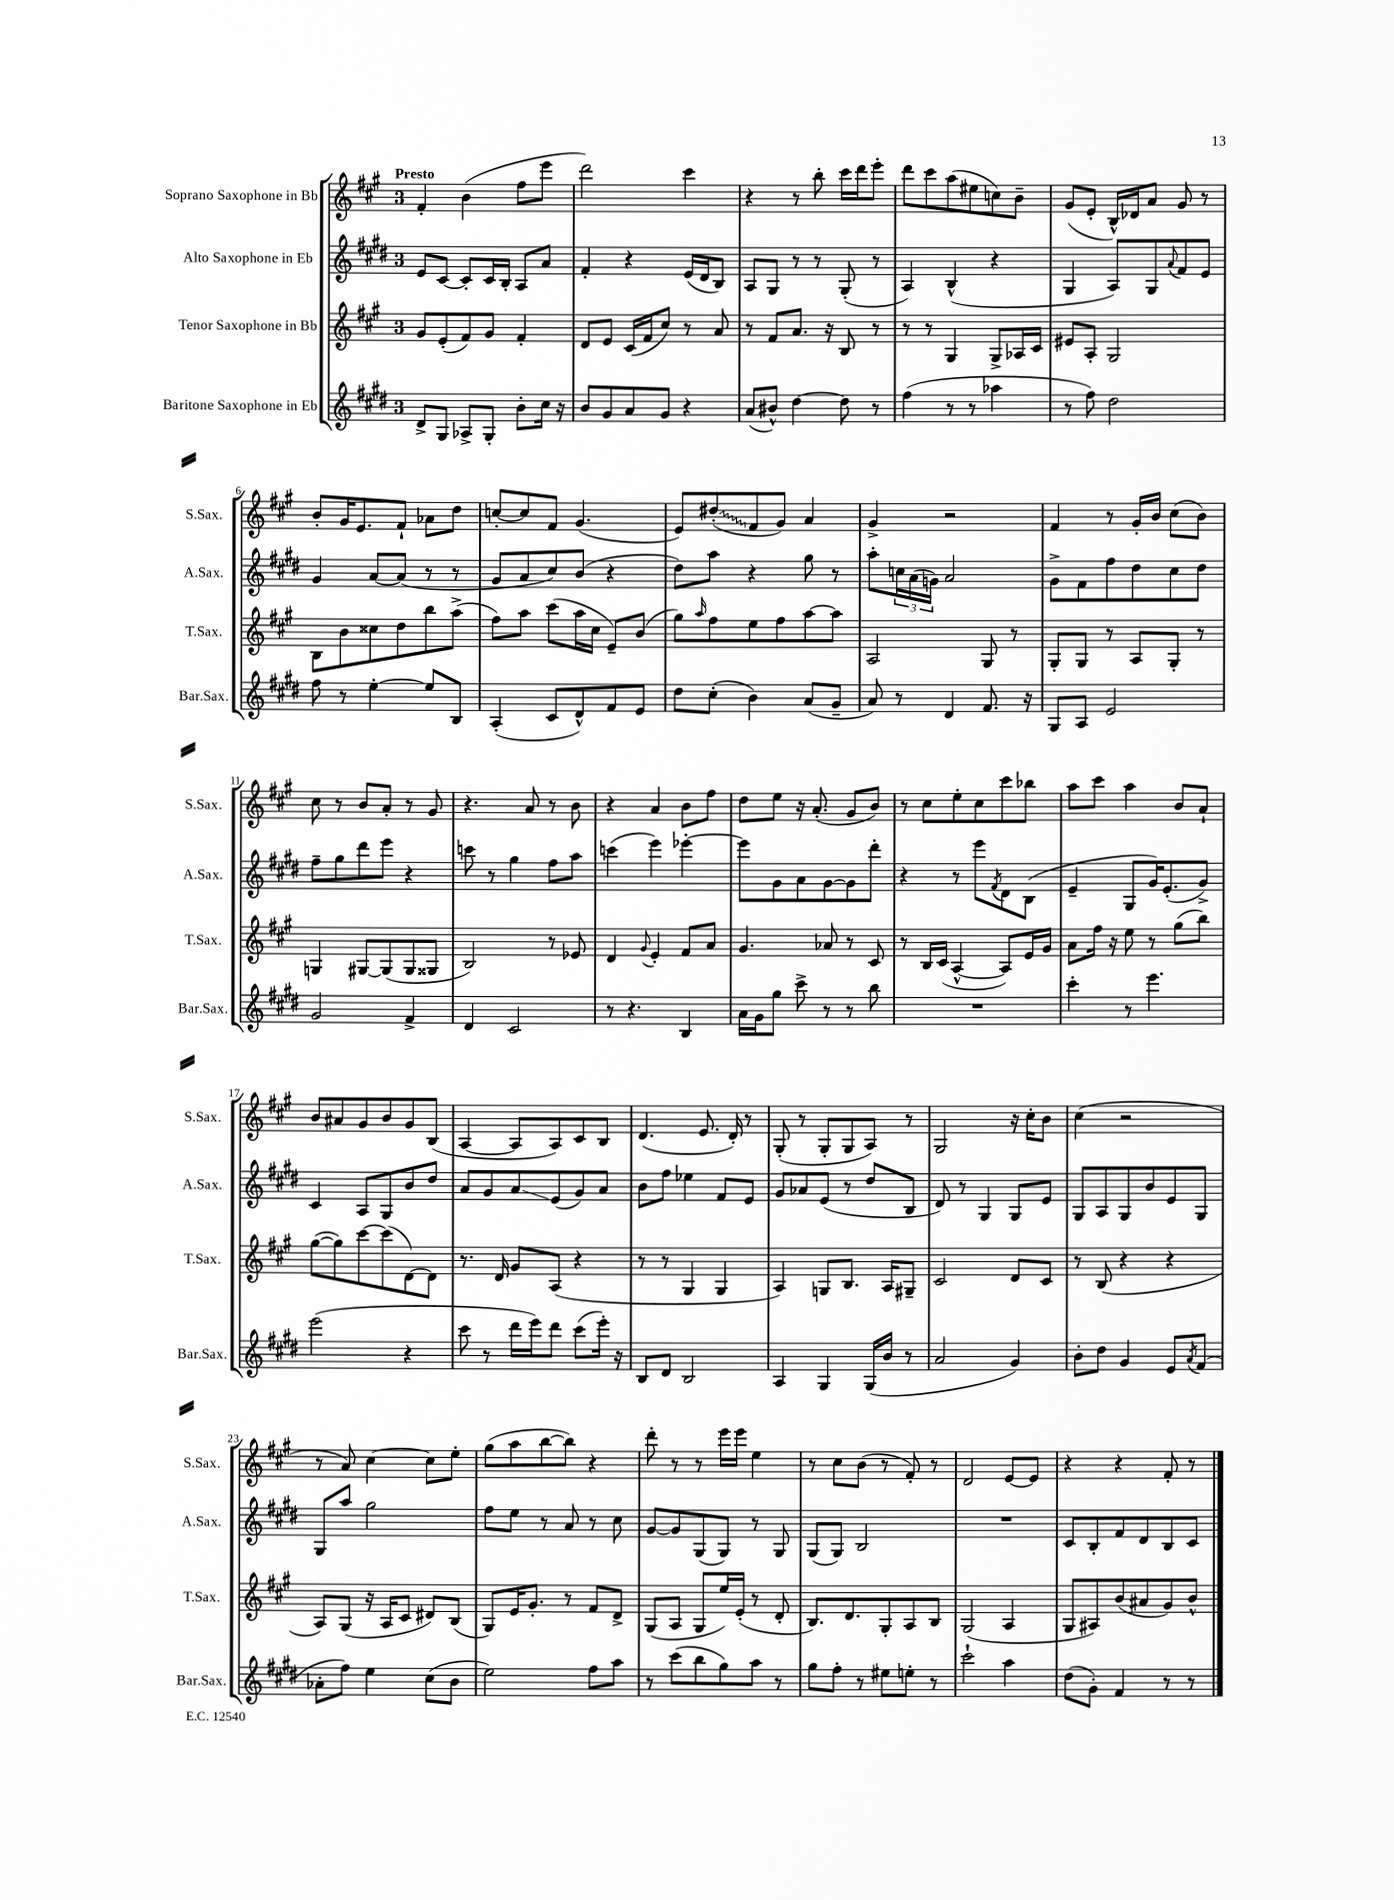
<<
\new StaffGroup <<
\new Staff = "s0" \with { instrumentName = "Soprano Saxophone in Bb" shortInstrumentName = "S.Sax." } {
    \clef treble \key a \major \once \override Staff.TimeSignature.style = #'single-digit \time 3/4 \tempo "Presto"
    fis'4-. b'4( fis''8 e'''8 |
    d'''2) cis'''4 |
    r4 r8 b''8-. cis'''16 d'''16 e'''8-. |
    d'''8 cis'''8 a''8( eis''8 c''8) b'8-- |
    gis'8( e'8-. b16-^) des'16 a'8 gis'8 r8 |
    b'8-. gis'16 e'8. fis'8-! aes'8 d''8 |
    c''8~-. c''8 fis'8 gis'4.( |
    e'8) \once \override Glissando.style = #'zigzag dis''8-.\glissando( fis'8 gis'8) a'4 |
    gis'4-> r2 |
    fis'4 r8 gis'16-. b'16 cis''8( b'8) |
    cis''8 r8 b'8 a'8-. r8 gis'8 |
    r4. a'8 r8 b'8 |
    r4 a'4 b'8 fis''8 |
    d''8 e''8 r16 a'8.-.( gis'8 b'8) |
    r8 cis''8 e''8-. cis''8 cis'''8 bes''8 |
    a''8 cis'''8 a''4 b'8 a'8-! |
    b'8 ais'8 gis'8 b'8 gis'8 b8( |
    a4~ a8 a8) cis'8 b8 |
    d'4.( e'8. d'16-.) r8 |
    gis8-.( r8 gis8-. gis8 a8) r8 |
    gis2 r16 cis''16-. b'8 |
    cis''4( r2 |
    r8 a'8) cis''4~ cis''8 e''8-. |
    gis''8( a''8 b''8~ b''8) r4 |
    d'''8-. r8 r8 e'''16 e'''16 e''4 |
    r8 cis''8 b'8( r8 fis'8-.) r8 |
    d'2 e'8~ e'8 |
    r4 r4 fis'8-. r8 \bar "|." |
}
\new Staff = "s1" \with { instrumentName = "Alto Saxophone in Eb" shortInstrumentName = "A.Sax." } {
    \clef treble \key e \major \once \override Staff.TimeSignature.style = #'single-digit \time 3/4
    e'8 cis'8~ cis'8-. cis'16 b16-. a8 a'8 |
    fis'4-. r4 e'16( dis'16 b8) |
    a8 gis8 r8 r8 gis8-.( r8 |
    a4) b4-^( r4 |
    gis4 a8) gis8 \appoggiatura { a'8 } fis'8 e'8 |
    gis'4 a'8~ a'8( r8 r8 |
    gis'8 a'8 cis''8) b'8( r4 |
    dis''8) a''8 r4 gis''8 r8 |
    a''8-. \tuplet 3/2 { c''16 a'16( g'16) } a'2 |
    gis'8-> fis'8 fis''8 dis''8 cis''8 dis''8 |
    fis''8-- gis''8 dis'''8 e'''8 r4 |
    c'''8 r8 gis''4 fis''8 a''8 |
    c'''4( e'''4) ees'''4~-. |
    ees'''8 gis'8 a'8 gis'8~ gis'8 dis'''8-. |
    r4 r8 e'''8 \acciaccatura { fis'8 } dis'8 b8( |
    e'4-- gis8 gis'16) e'8.-.( gis'8->) |
    cis'4 a8 gis8 b'8 dis''8 |
    a'8 gis'8 a'8\glissando e'8( gis'8) a'8 |
    b'8 fis''8 ees''4 fis'8 e'8 |
    gis'8 aes'8 e'8( r8 dis''8 b8 |
    dis'8) r8 gis4 gis8 e'8 |
    gis8 a8 gis8 b'8 e'8 gis8 |
    gis8 a''8 gis''2 |
    fis''8 e''8 r8 a'8 r8 cis''8 |
    gis'8~ gis'8 gis8( gis8) r8 gis8 |
    gis8( gis8) b2 |
    R2. |
    cis'8 b8-. fis'8 dis'8 b8 cis'8 \bar "|." |
}
\new Staff = "s2" \with { instrumentName = "Tenor Saxophone in Bb" shortInstrumentName = "T.Sax." } {
    \clef treble \key a \major \once \override Staff.TimeSignature.style = #'single-digit \time 3/4
    gis'8 e'8-.( fis'8) gis'8 fis'4-. |
    d'8 e'8 cis'16( fis'16 cis''8) r8 a'8 |
    r8 fis'8 a'8. r16 b8 r8 |
    r8 r8 gis4 gis8-> aes16 cis'16 |
    eis'8 a8-. gis2 |
    b8 b'8 cisis''8 d''8 b''8 a''8->( |
    fis''8) a''8 cis'''8( a''16 cis''16 e'8--) b'8( |
    gis''8) \grace { a''16 } fis''8 e''8 fis''8 a''8~ a''8 |
    a2 gis8 r8 |
    gis8-. gis8 r8 a8 gis8-. r8 |
    g4 gis8~ gis8( gis8 gisis8 |
    b2) r8 ees'8 |
    d'4 \appoggiatura { gis'8 } e'4-. fis'8 a'8 |
    gis'4. aes'8 r8 cis'8 |
    r8 b16 cis'16( a4~-^ a8) e'16 gis'16 |
    a'8 fis''16 r16 e''8 r8 gis''8( b''8) |
    gis''8~( gis''8) cis'''8~ cis'''8( d'8~) d'8 |
    r8. d'16 gis'8 a8( r4 |
    r8 r8 gis4 gis4 |
    a4) g8 b8. a16 gis8-- |
    cis'2 d'8 cis'8 |
    r8 b8( r4 r4 |
    a8) gis8( r16 a16 cis'8 dis'8) b8( |
    gis8) e'16 gis'8.-. r8 fis'8 d'8-> |
    gis8( a8 gis8 e''16) e'16-.( r8 d'8-. |
    b8.) d'8. gis8-. a8 b8 |
    gis2( a4 |
    gis8 ais8) b'8( ais'8 gis'8) b'8-^ \bar "|." |
}
\new Staff = "s3" \with { instrumentName = "Baritone Saxophone in Eb" shortInstrumentName = "Bar.Sax." } {
    \clef treble \key e \major \once \override Staff.TimeSignature.style = #'single-digit \time 3/4
    dis'8-> gis8 aes8-> gis8-. b'8-. cis''16 r16 |
    b'8 gis'8 a'8 gis'8 r4 |
    a'8( bis'8-^) dis''4~ dis''8 r8 |
    fis''4( r8 r8 aes''4 |
    r8 fis''8) dis''2 |
    fis''8 r8 e''4~-. e''8 b8 |
    a4-.( cis'8 dis'8-^) fis'8 e'8 |
    dis''8 cis''8-.( b'4) a'8( gis'8-- |
    a'8) r8 dis'4 fis'8. r16 |
    gis8 a8 e'2 |
    gis'2 fis'4-> |
    dis'4 cis'2 |
    r8 r4. b4 |
    a'16 gis'16 gis''8 cis'''8-> r8 r8 b''8 |
    R2. |
    cis'''4-. r8 e'''4. |
    e'''2( r4 |
    cis'''8 r8 dis'''16 e'''16) dis'''8 cis'''8( e'''16-.) r16 |
    b8 dis'8 b2 |
    a4 gis4 gis16( b'16 r8 |
    a'2 gis'4) |
    b'8-. dis''8 gis'4 e'8 \acciaccatura { a'8 } fis'8( |
    aes'8-. fis''8) e''4 cis''8( b'8 |
    e''2) fis''8 a''8 |
    r8 cis'''8( b''8 gis''8) a''8 r8 |
    gis''8 fis''8-. r8 eis''8 e''8-. r8 |
    cis'''2-! a''4 |
    dis''8( gis'8-.) fis'4 r8 r8 \bar "|." |
}
>>
>>
